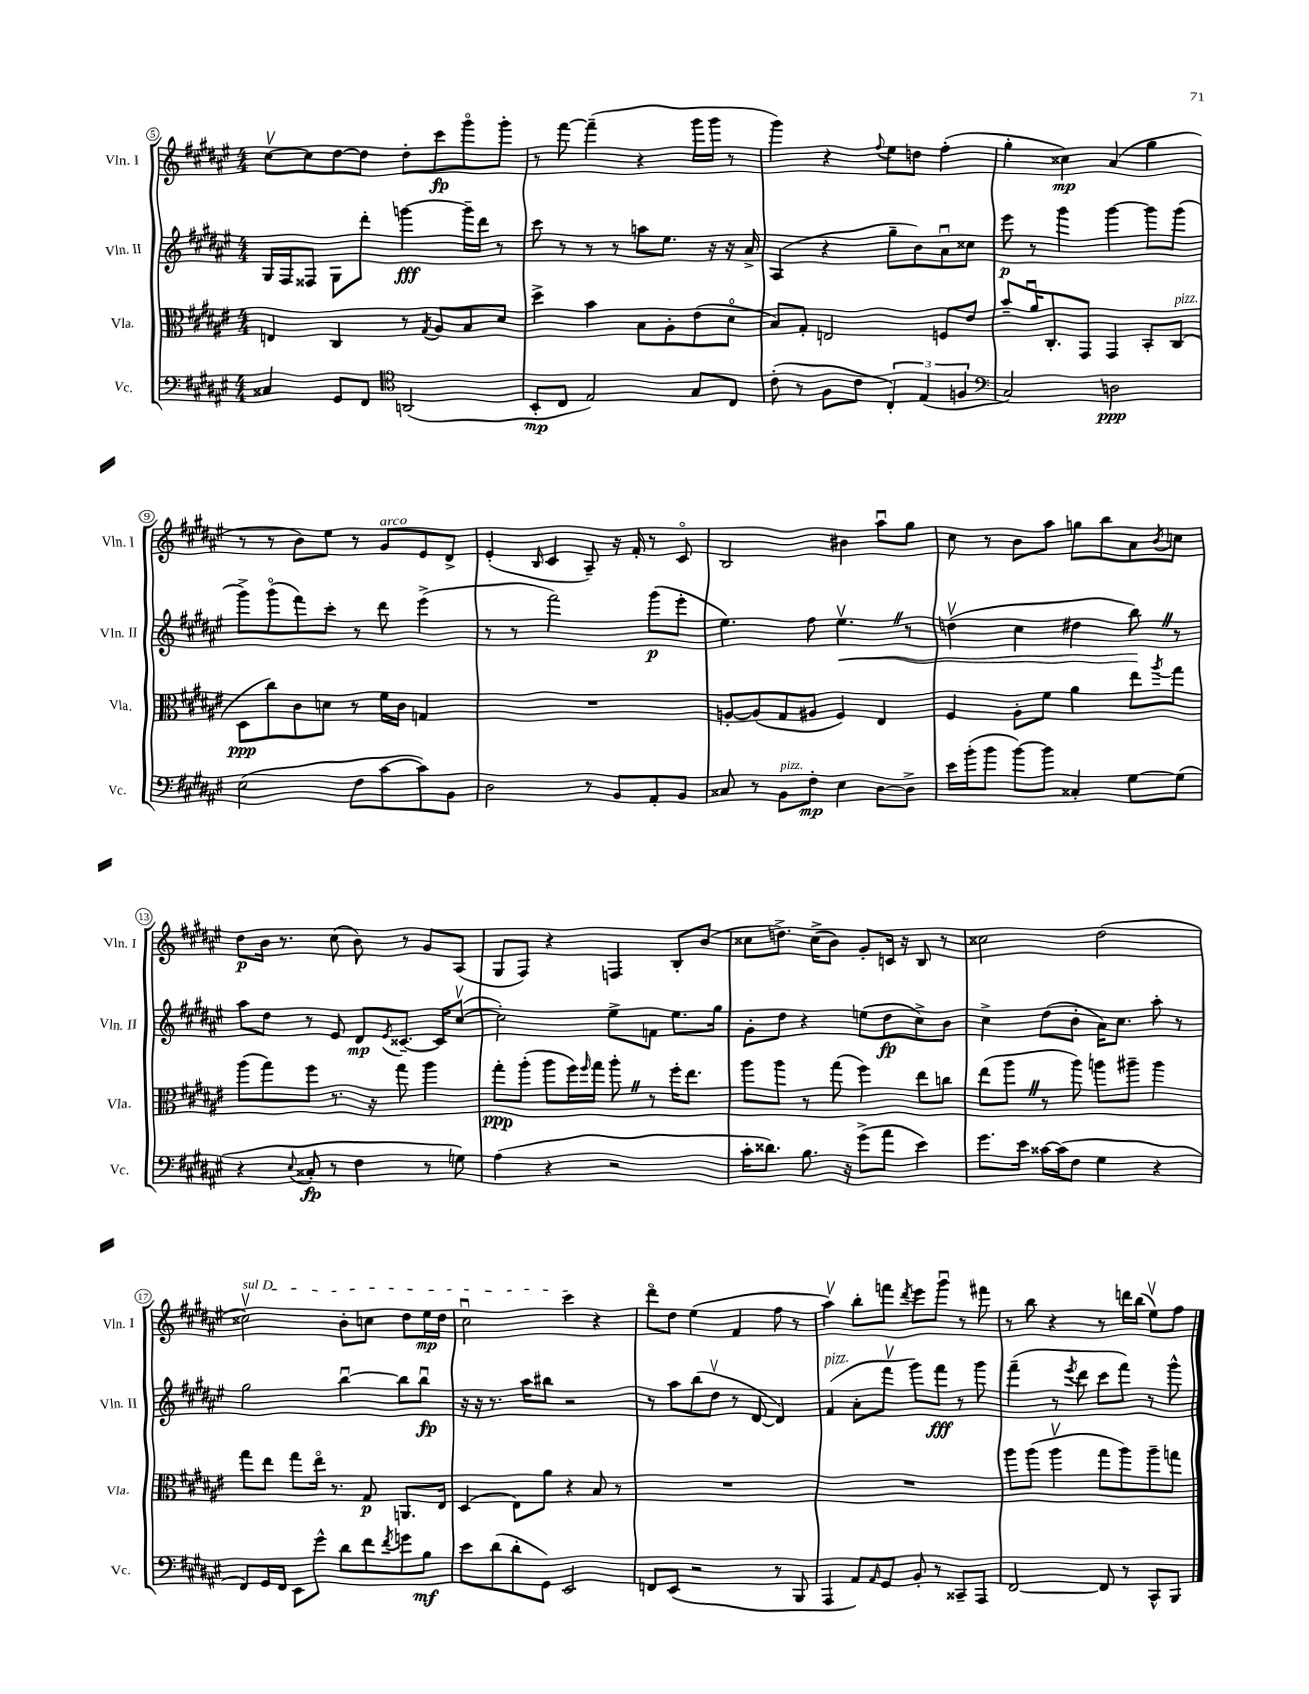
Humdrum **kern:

**kern	**kern	**kern	**kern
*staff4	*staff3	*staff2	*staff1
*clefF4	*clefC3	*clefG2	*clefG2
*k[f#c#g#d#a#e#]	*k[f#c#g#d#a#e#]	*k[f#c#g#d#a#e#]	*k[f#c#g#d#a#e#]
*M4/4	*M4/4	*M4/4	*M4/4
4C##	4E	16G#	[8cc#v
.	.	16F#	.
.	.	8F##	8cc#]
8GG#	4C#	8G#	[8dd#
8FF#	.	8ddd#'	8dd#]
*clefC4	*	*	*
(2AA	8r	[4ggg	8dd#'
.	8qG#	.	.
.	8A#	.	8ccc#
.	8B	16ggg~]	8ggg#o
.	.	16ddd#	.
.	8d#	8r	8ggg#'
=	=	=	=
8BB'	4dd#^	8ccc#	8r
8C#	.	8r	[8fff#
2E#)	4b	8r	(4fff#~]
.	.	8r	.
.	8B	8aa	4r
.	8A#'	8.ee#	.
8G#	(8e#	.	16ggg#
.	.	16r	16ggg#
8C#	8d#o	16r	8r
.	.	16a#^	.
=	=	=	=
(8c#'	8B)	(4A#	4ggg#)
8r	8G#'	.	.
8F#	2E	4r	4r
8c#	.	.	.
.	.	.	8qqff#
6C#')	.	8gg#~	8ee#
.	.	8b)	8dd
(6E#	.	.	.
.	8F	8a#u	(4ff#'
6F	.	.	.
.	8e#	8cc##	.
=	=	=	=
*clefF4	*	*	*
2C#)	8b~	8eee#	4gg#'
.	16a#u	8r	.
.	8.C#'	.	.
.	.	4ggg#	4cc##)
.	8GG#	.	.
2D	4GG#	[4ggg#	(4a#
.	8BB'	8ggg#]	4gg#
.	(8C#	(8ggg#	.
=	=	=	=
(2E#	8D#	8ggg#^)	8r
.	8cc#)	(8ggg#o	8r
.	8c#	8fff#)	8b)
.	8d	8ccc#'	8ee#
8F#	8r	8r	8r
[8c#	16f#	8ddd#	8g#
.	16c#	.	.
8c#])	4G	(4eee#^	8e#
8BB	.	.	8d#^
=	=	=	=
2D#	1r	8r	(4e#'
.	.	8r	.
.	.	.	16qqB
.	.	2fff#)	4c#
8r	.	.	8A#~)
8BB	.	.	16r
.	.	.	16f#'
8AA#'	.	(8ggg#	8r
8BB	.	8eee#'	8c#o
=	=	=	=
8C##	[8A'	4.ee#)	2B
8r	(8A]	.	.
8BB	8G#	.	.
8F#'	8A#	8ff#	.
4E#	4F#)	4.ee#v	4b#
[8D#	4E#	.	8aa#u
8D#^]	.	8r	8gg#
=	=	=	=
16e#	4F#	(4ddv	8cc#
(16b'	.	.	.
8b	.	.	8r
[8b)	8A#'	4cc#	8b
8b]	8f#	.	8aa#
4C##'	4a#	4dd#	8gg
.	.	.	8bb
[8G#	8ee#	8bb)	8a#
.	8qaa#	.	8qb
(8G#]	8gg#	8r	8cc
=	=	=	=
4r	(8aa#	8aa#	8dd#
.	8gg#)	8dd#	16b
.	.	.	8.r
8qqE#	.	.	.
8C##'	8ff#	8r	.
8r	8.r	8e#	(8cc#
4F#	.	8d#	8b)
.	16r	.	.
.	.	8qe#	.
.	8gg#	[8.c##~	8r
8r	4aa#	.	8g#
.	.	16c##]	.
8G)	.	([8cc#v	(8A#
=	=	=	=
(4A#	8gg#'	2cc#'])	8G#
.	(8aa#'	.	8F#)
4r	8aa#	.	4r
.	16ff#)	.	.
.	16qqff#	.	.
.	16gg#	.	.
2r	8aa#'	8ee#^	4F
.	8r	8f	.
.	16ff#'	8.ee#	8B'
.	8.ee#	.	.
.	.	.	(8b
.	.	16gg#	.
=	=	=	=
16c#'	8aa#	8g#'	8cc##
8.d##)	.	.	.
.	8aa#	8dd#	8.dd^)
8.B	8r	4r	.
.	.	.	(16cc##^
.	(8gg#	.	8b)
16r	.	.	.
(8g#^	4ff#)	(8ee	8g#'
8a#	.	8dd#	16c
.	.	.	16r
4e#)	8ee#	8cc#^)	8B
.	8cc	8b	8r
=	=	=	=
8.g#	(8ee#	4cc#^	2cc##
.	8aa#	.	.
16e#	.	.	.
[16c##	8r	(8dd#	.
(16c##]	.	.	.
8F#	8aa#)	8b'	.
4G#	8aa	16a#)	(2dd#
.	.	8.cc#	.
.	8aa#~	.	.
4r	4aa#	8aa#'	.
.	.	8r	.
=	=	=	=
8FF#)	8gg#	2gg#	2cc##v)
16GG#	8ee#	.	.
16FF#	.	.	.
8EE#	8gg#	.	.
8g#^^	16ee#o	.	.
.	8.r	.	.
8d#	.	[4bbu	8b'
8f#	8G#	.	8cc
8qf#	.	.	.
8g	8.AA	8bb]	8dd#
8B	.	8bbu	16ee#
.	16E#	.	16dd#
=	=	=	=
8e#	(4D#	16r	2cc#u
.	.	16r	.
(8d#	.	8.r	.
8d#'	8E#)	.	.
.	.	16aa#	.
8GG#)	8a#	8bb#	.
2EE#	4r	2r	4ccc#
.	8B	.	4r
.	8r	.	.
=	=	=	=
8FF	1r	8r	8ddd#o
(8EE#	.	8aa#	8dd#
2r	.	(8bb	(4ee#
.	.	8dd#v	.
.	.	8r	4f#
.	.	[8d#	.
8r	.	4d#])	8ff#
8BBB	.	.	8r
=	=	=	=
4AAA#	1r	(4f#	4aa#v)
8AA#)	.	8a#'	8bb'
16qqAA#	.	.	.
8GG#	.	8fff#v	8fff
.	.	.	8qddd#
8BB'	.	8ggg#)	8eee#
8r	.	8fff#	8ggg#u
8CC##~	.	8r	8r
8AAA#	.	8ggg#	8fff#
=	=	=	=
[2FF#	8aa#	(4fff#~	8r
.	(8aa#	.	8bb
.	4aa#v	8r	4r
.	.	8qeee#	.
.	.	8ddd#	.
8FF#]	8gg#	8ccc#	8r
8r	8aa#)	8fff#)	16ddd
.	.	.	(16bb
8CC#^^	8aa#~	8r	8ee#v)
8BBB	8gg	8ggg#^^	8ff#
==	==	==	==
*-	*-	*-	*-
